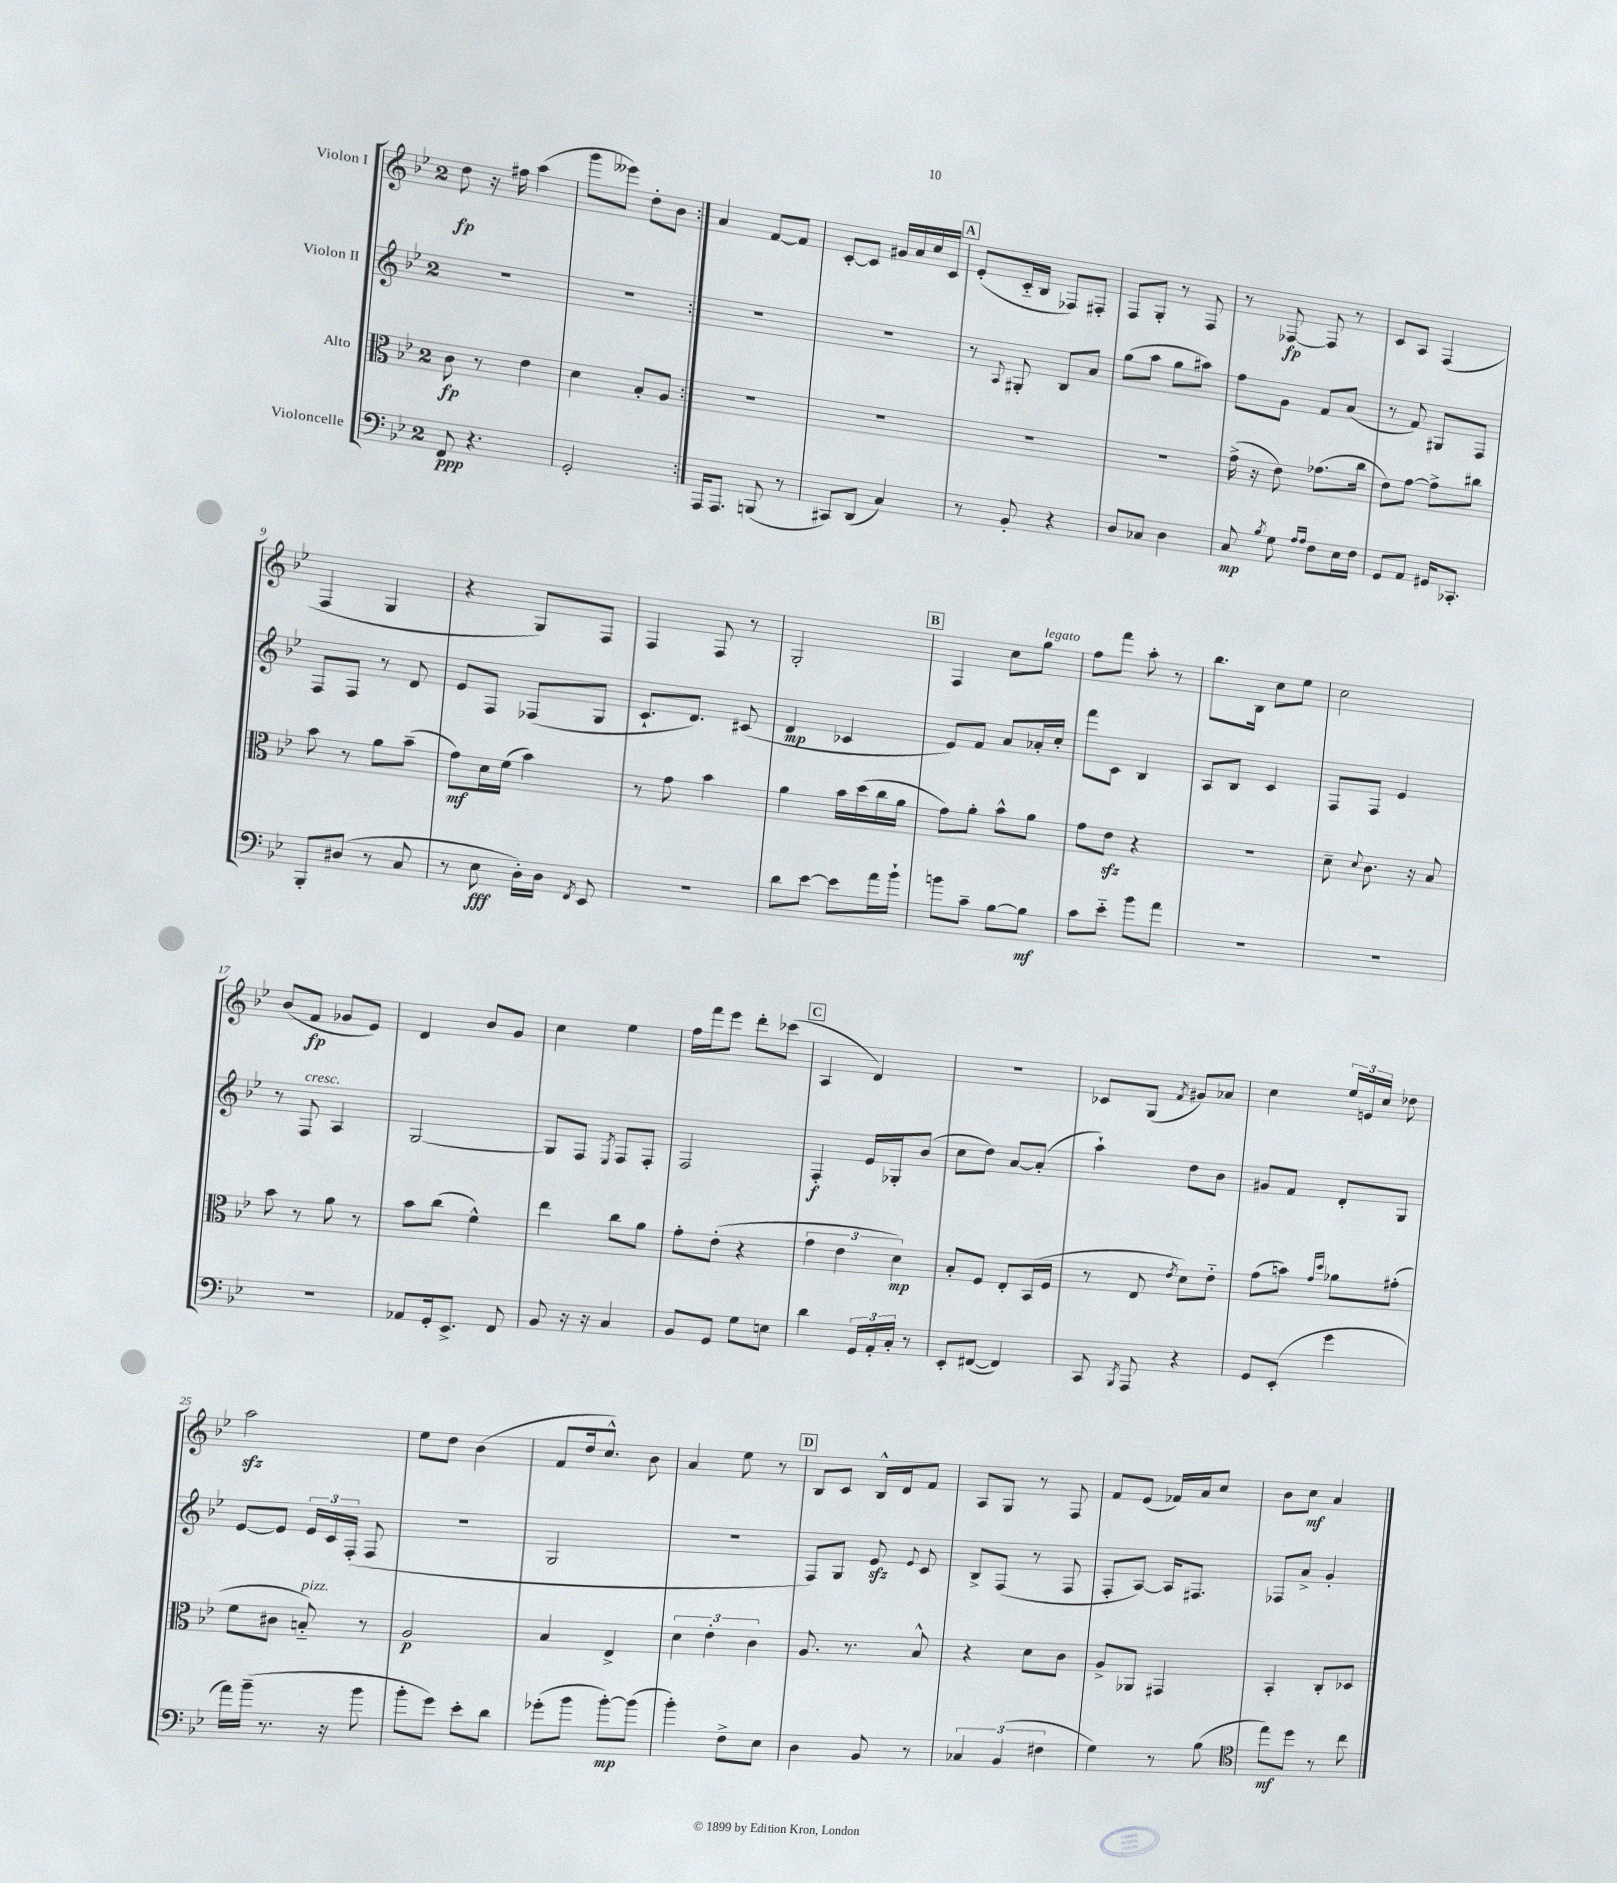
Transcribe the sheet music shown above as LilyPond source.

<<
\new StaffGroup <<
\new Staff = "s0" \with { instrumentName = "Violon I" } {
    \clef treble \key bes \major \once \override Staff.TimeSignature.style = #'single-digit \time 2/4
    \autoBeamOff \repeat volta 2 { d''8\fp r16 fis''16 a''4( |
    g'''8[ eeses'''8]) d''8[-. bes'8] | }
    a'4 f'8[~ f'8] |
    c'8[~-. c'8] gis'16[ a'16 c''16 c'16] |
    \mark \markup { \box "A" } ees'8[-.( c'16-_ bes16] fes8[) fis8]-. |
    f8[ g8]-. r8 f8 |
    r8 fes8~\fp fes8 r8 |
    c'8[ a8] f4( |
    f4 g4 |
    r4 g8[) f8] |
    f4 f8 r8 |
    g2-. |
    \mark \markup { \box "B" } f4 c''8[ g''8]^\markup { \italic "legato" } |
    f''8[ f'''8] a''8-. r8 |
    bes''8.[ bes16] c''8[ ees''8] |
    c''2 |
    bes'8[( f'8]\fp ges'8[ ees'8]) |
    d'4 bes'8[ g'8] |
    c''4 ees''4 |
    f''16[ f'''16 ees'''8] d'''8[-. ces'''8]( |
    \mark \markup { \box "C" } a4 d'4) |
    r2 |
    ces'8[ g8]( \acciaccatura { f'8 } gis'8[) aes'8] |
    c''4 \tuplet 3/2 { ees''16[ e'16 c''16] } des''8 |
    a''2\sfz |
    ees''8[ d''8] bes'4( |
    f'8[ d''16 c''8.]-^) bes'8 |
    a'4 ees''8 r8 |
    \mark \markup { \box "D" } bes8[ c'8] bes16[-^ d'16 f'8] |
    a8[ g8] r8 f8 |
    f'8[ ees'8]( fes'16[) a'16 c''8] |
    bes'8[ c''8]\mf a'4 \bar "|." |
}
\new Staff = "s1" \with { instrumentName = "Violon II" } {
    \clef treble \key bes \major \once \override Staff.TimeSignature.style = #'single-digit \time 2/4
    \autoBeamOff \repeat volta 2 { R2 |
    R2 | }
    R2 |
    R2 |
    \mark \markup { \box "A" } r8 \appoggiatura { a8 } gis8-. bes8[ a'8] |
    g''8[( a''8] g''8[ ais''8]) |
    f''8[ g'8] f'8[ a'8]( |
    r8 f'8) gis8[ f8] |
    f8[ f8] r8 d'8 |
    ees'8[ f8] fes8[( g8] |
    c'8.[-! d'8.]) cis'8( |
    d'4\mp ces'4 |
    \mark \markup { \box "B" } ees'8[) f'8] a'8[ aes'16-. c''16]-. |
    f'''8[ c'8] bes4 |
    a8[ bes8] c'4 |
    f8[ f8] ees'4 |
    r8 f8^\markup { \italic "cresc." } a4 |
    g2~ |
    g8[ f8] \acciaccatura { ees8 } f8[ f8]-. |
    f2 |
    \mark \markup { \box "C" } f4-.\f ees'16[ ges16-. bes'8]( |
    c''8[ d''8]) a'8[~ a'8]-.( |
    a''4-!) d''8[ bes'8] |
    gis'8[ f'8] d'8[-. g8] |
    ees'8[~ ees'8] \tuplet 3/2 { ees'16[ c'16 f16]-.( } f8 |
    R2 |
    g2 |
    R2 |
    \mark \markup { \box "D" } f8[) g8] ees'8\sfz \appoggiatura { ees'8 } c'8 |
    bes8[-> f8]( r8 f8 |
    f8[-. a8]~) a16[ fis8.] |
    fes8[ a'8]-> g'4-. \bar "|." |
}
\new Staff = "s2" \with { instrumentName = "Alto" } {
    \clef alto \key bes \major \once \override Staff.TimeSignature.style = #'single-digit \time 2/4
    \autoBeamOff \repeat volta 2 { c'8\fp r8 ees'4 |
    d'4 bes8[-. a8] | }
    R2 |
    R2 |
    \mark \markup { \box "A" } R2 |
    R2 |
    g'16->( r16 ees'8) ges'8.[( c''16] |
    ees'8[) g'8]~ g'8[-> cis''8] |
    bes'8 r8 a'8[ bes'8]--( |
    g'8[\mf) d'16 f'16]( bes'4) |
    r8 g'8 bes'4 |
    a'4 bes'16[ d''16( c''16 a'16] |
    \mark \markup { \box "B" } g'8[) a'8]-. bes'8[-^ a'8] |
    g'8[ ees'8]\sfz r4 |
    r2 |
    d'8-- \appoggiatura { d'8 } c'8. r16 bes8 |
    bes'8 r8 a'8 r8 |
    bes'8[ c''8]( f'4-^) |
    ees''4 c''8[ a'8] |
    g'8[-. ees'8]-.( r4 |
    \mark \markup { \box "C" } \tuplet 3/2 { g'4 ees'4 d'4\mp) } |
    bes8[-. f8] ees8[-. bes,16( f16] |
    r8 ees8 \acciaccatura { ees'8 } d'8[) ees'8]-_ |
    g'8[( b'8]) \grace { g'16[ d''16] } aes'8[ gis'8]-.( |
    f'8[ cis'8] b8-_^\markup { \italic "pizz." }) r8 |
    a2\p |
    bes4 ees4-> |
    \tuplet 3/2 { d'4 ees'4-. c'4 } |
    \mark \markup { \box "D" } a8. r8. bes8-^ |
    r4 d'8[ c'8] |
    a8[-> aes,8] gis,4 |
    bes,4-. c8[-. des8] \bar "|." |
}
\new Staff = "s3" \with { instrumentName = "Violoncelle" } {
    \clef bass \key bes \major \once \override Staff.TimeSignature.style = #'single-digit \time 2/4
    \autoBeamOff \repeat volta 2 { f,8\ppp r4. |
    g,2-. | }
    a,,16[ a,,8.] b,,8( r8 |
    cis,8[) d,8]( c4) |
    \mark \markup { \box "A" } r8 bes,8-. r4 |
    d8[ ces8] d4 |
    c8\mp \acciaccatura { bes8 } g8 \grace { a16[ a16] } f8[ ees16 f16] |
    g,8[ a,8] gis,16[ ces,8.]-. |
    bes,,8[-. dis8]( r8 c8 |
    r8 ees8\fff d16[-.) d16] \acciaccatura { f,8 } ees,8 |
    r2 |
    d'8[ ees'8]~ ees'8[ a'16 bes'16]-! |
    \mark \markup { \box "B" } b'8[ c'8]-- bes8[~ bes8]\mf |
    c'8[ ees'8]-_ bes'8[ a'8] |
    R2 |
    R2 |
    R2 |
    aes,8[ g,16-. ees,8.]-> f,8 |
    bes,8 r16 r16 c4 |
    bes,8[ g,8] g8[ e8] |
    \mark \markup { \box "C" } d'4 \tuplet 3/2 { g,16[ a,16-. c16]-. } r8 |
    ees,8[-. fis,8]~( fis,4) |
    c,8 \acciaccatura { bes,,8 } a,,8 r4 |
    g,8[ ees,8]-.( g'4 |
    a'16[) bes'16]--( r8. r16 bes'8 |
    bes'8[-. g'8]) ees'8[-. d'8] |
    ges'8[-.( bes'8] bes'8[~-.\mp) bes'8]( |
    bes'4-.) f8[-> ees8] |
    \mark \markup { \box "D" } d4 bes,8 r8 |
    \tuplet 3/2 { ces4 bes,4( fis4 } |
    g4) r8 bes8( |
    \clef tenor ees''8[\mf) d''8] r8 c''8 \bar "|." |
}
>>
>>
